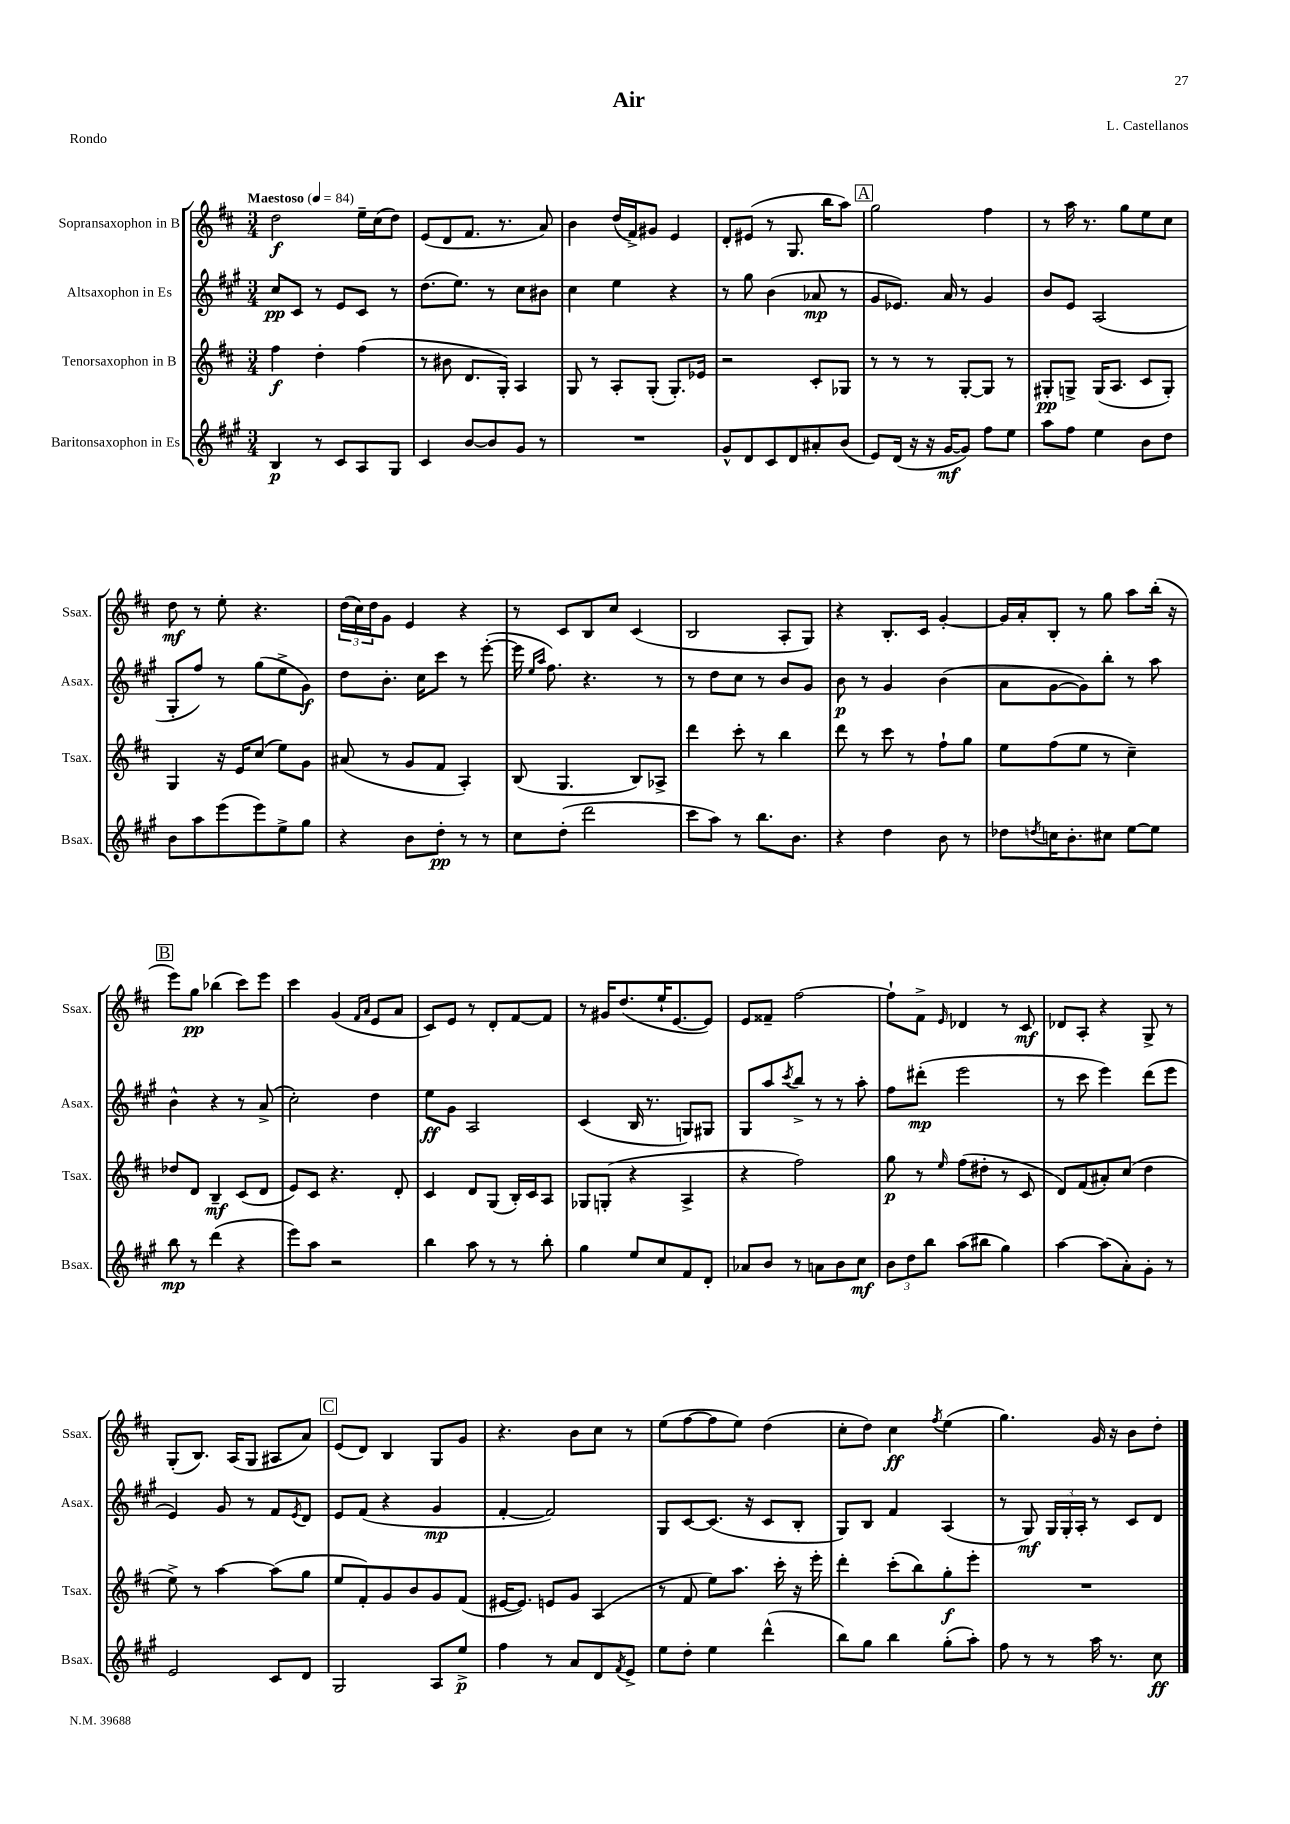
\header { title = "Air" composer = "L. Castellanos" piece = "Rondo" }
<<
\new StaffGroup <<
\new Staff = "s0" \with { instrumentName = "Sopransaxophon in B" shortInstrumentName = "Ssax." } {
    \clef treble \key d \major \numericTimeSignature \time 3/4 \tempo "Maestoso" 4 = 84
    d''2\f e''16-- cis''16( d''8) |
    e'8( d'8 fis'8. r8. a'8) |
    b'4 d''16( fis'16->) gis'8 e'4 |
    d'8-. eis'8( r8 g8. b''16 a''8) |
    \mark \markup { \box "A" } g''2 fis''4 |
    r8 a''16 r8. g''8 e''8 cis''8 |
    d''8\mf r8 e''8-. r4. |
    \tuplet 3/2 { d''16( cis''16) d''16 } g'8 e'4 r4 |
    r8 cis'8 b8 cis''8 cis'4( |
    b2 a8-. g8) |
    r4 b8.-. cis'16 g'4~-. |
    g'16 a'16-. b8-. r8 g''8 a''8 b''16-.( r16 |
    \mark \markup { \box "B" } e'''8) g''8\pp bes''4( cis'''8) e'''8 |
    cis'''4 g'4( \grace { fis'16 a'16 } e'8 a'8 |
    cis'8) e'8 r8 d'8-. fis'8~ fis'8 |
    r8 gis'16 d''8.( e''16-! e'8.~ e'8) |
    e'8 fisis'8-- fis''2~ |
    fis''8-! fis'8-> \grace { e'16 } des'4 r8 cis'8\mf |
    des'8 a8-. r4 g8-> r8 |
    g8-.( b8.) a16( g8 ais8 a'8) |
    \mark \markup { \box "C" } e'8( d'8) b4 g8 g'8 |
    r4. b'8 cis''8 r8 |
    e''8( fis''8~ fis''8 e''8) d''4( |
    cis''8-. d''8) cis''4\ff \acciaccatura { fis''8 } e''4( |
    g''4.) g'16 r16 b'8 d''8-. \bar "|." |
}
\new Staff = "s1" \with { instrumentName = "Altsaxophon in Es" shortInstrumentName = "Asax." } {
    \clef treble \key a \major \numericTimeSignature \time 3/4
    cis''8\pp cis'8 r8 e'8 cis'8 r8 |
    d''8.( e''8.) r8 cis''8 bis'8 |
    cis''4 e''4 r4 |
    r8 gis''8 b'4( aes'8\mp r8 |
    \mark \markup { \box "A" } gis'8 ees'8.) a'16 r8 gis'4 |
    b'8 e'8 a2( |
    gis8-. fis''8) r8 gis''8( e''8-> gis'8\f) |
    d''8 b'8.-. cis''16 cis'''8 r8 e'''8~-.( |
    e'''16 \grace { e''16 a''16 } fis''8.) r4. r8 |
    r8 d''8 cis''8 r8 b'8 gis'8 |
    b'8\p r8 gis'4 b'4( |
    a'8 gis'8~ gis'8) b''8-. r8 a''8 |
    \mark \markup { \box "B" } b'4-^ r4 r8 a'8->( |
    cis''2-.) d''4 |
    e''8\ff gis'8 a2 |
    cis'4( b16 r8. g8) gis8 |
    gis8 a''8 \acciaccatura { cis'''8 } b''8-> r8 r8 a''8-. |
    fis''8 dis'''8-.\mp( e'''2 |
    r8 cis'''8 e'''4) d'''8( e'''8 |
    e'4) gis'8 r8 fis'8 \acciaccatura { e'8 } d'8 |
    \mark \markup { \box "C" } e'8 fis'8( r4 gis'4\mp |
    fis'4~-. fis'2) |
    gis8 cis'8~ cis'8.( r16 cis'8 b8-. |
    gis8) b8 fis'4 a4( |
    r8 gis8\mf) \tuplet 3/2 { gis16 gis16-. a16-. } r8 cis'8 d'8 \bar "|." |
}
\new Staff = "s2" \with { instrumentName = "Tenorsaxophon in B" shortInstrumentName = "Tsax." } {
    \clef treble \key d \major \numericTimeSignature \time 3/4
    fis''4\f d''4-. fis''4( |
    r8 bis'8 d'8. g16-.) a4 |
    g8 r8 a8-. g8-.( g8.-.) ees'16 |
    r2 cis'8-. ges8 |
    \mark \markup { \box "A" } r8 r8 r8 g8~-. g8 r8 |
    gis8-.\pp g8-> g16( a8. cis'8 g8-.) |
    g4 r16 e'16 cis''8( e''8) g'8 |
    ais'8( r8 g'8 fis'8 a4-.) |
    b8( g4. b8) aes8-> |
    d'''4 cis'''8-. r8 b''4 |
    d'''8 r8 cis'''8 r8 fis''8-! g''8 |
    e''8 fis''8( e''8 r8 cis''4--) |
    \mark \markup { \box "B" } des''8 d'8 b4--\mf cis'8( d'8 |
    e'8) cis'8 r4. d'8-. |
    cis'4 d'8 g8( b16-.) cis'16 a8 |
    ges8 g8-.( r4 a4-> |
    r4 fis''2) |
    g''8\p r8 \grace { e''16 } fis''8( dis''8-. r8 cis'8 |
    d'8) fis'8( ais'8-.) cis''8( d''4 |
    e''8->) r8 a''4~ a''8( g''8 |
    \mark \markup { \box "C" } e''8 fis'8-.) g'8 b'8 g'8 fis'8( |
    eis'16~ eis'8.) e'8 g'8 a4( |
    r8 fis'8 e''8) a''8. cis'''16-. r16 e'''16-. |
    d'''4-. cis'''8-.( b''8) g''8-.\f e'''8-. |
    R2. \bar "|." |
}
\new Staff = "s3" \with { instrumentName = "Baritonsaxophon in Es" shortInstrumentName = "Bsax." } {
    \clef treble \key a \major \numericTimeSignature \time 3/4
    b4\p r8 cis'8 a8 gis8 |
    cis'4 b'8~ b'8 gis'8 r8 |
    R2. |
    gis'8-^ d'8 cis'8 d'8 ais'8-. b'8( |
    \mark \markup { \box "A" } e'8) d'16( r16 r16 gis'16~\mf gis'8) fis''8 e''8 |
    a''8 fis''8 e''4 b'8 d''8 |
    b'8 a''8 e'''8( e'''8) e''8-> gis''8 |
    r4 b'8 d''8-.\pp r8 r8 |
    cis''8 d''8-.( d'''2 |
    cis'''8 a''8) r8 b''8. b'8. |
    r4 d''4 b'8 r8 |
    des''8 \acciaccatura { d''8 } c''16 b'8.-. cis''8 e''8~ e''8 |
    \mark \markup { \box "B" } b''8\mp r8 d'''4( r4 |
    e'''8) a''8 r2 |
    b''4 a''8 r8 r8 b''8-. |
    gis''4 e''8 cis''8 fis'8 d'8-. |
    aes'8 b'8 r8 a'8 b'8 cis''8\mf |
    \tuplet 3/2 { b'8 d''8 b''8 } a''8( bis''8 gis''4) |
    a''4~ a''8( a'8-.) gis'8-. r8 |
    e'2 cis'8 d'8 |
    \mark \markup { \box "C" } gis2 a8 e''8->\p |
    fis''4 r8 a'8 d'8 \acciaccatura { fis'8 } e'8-> |
    e''8 d''8-. e''4 d'''4-^( |
    b''8) gis''8 b''4 gis''8-.( a''8-.) |
    fis''8 r8 r8 a''16 r8. cis''8\ff \bar "|." |
}
>>
>>
\layout { \context { \Score \remove "Bar_number_engraver" } }
